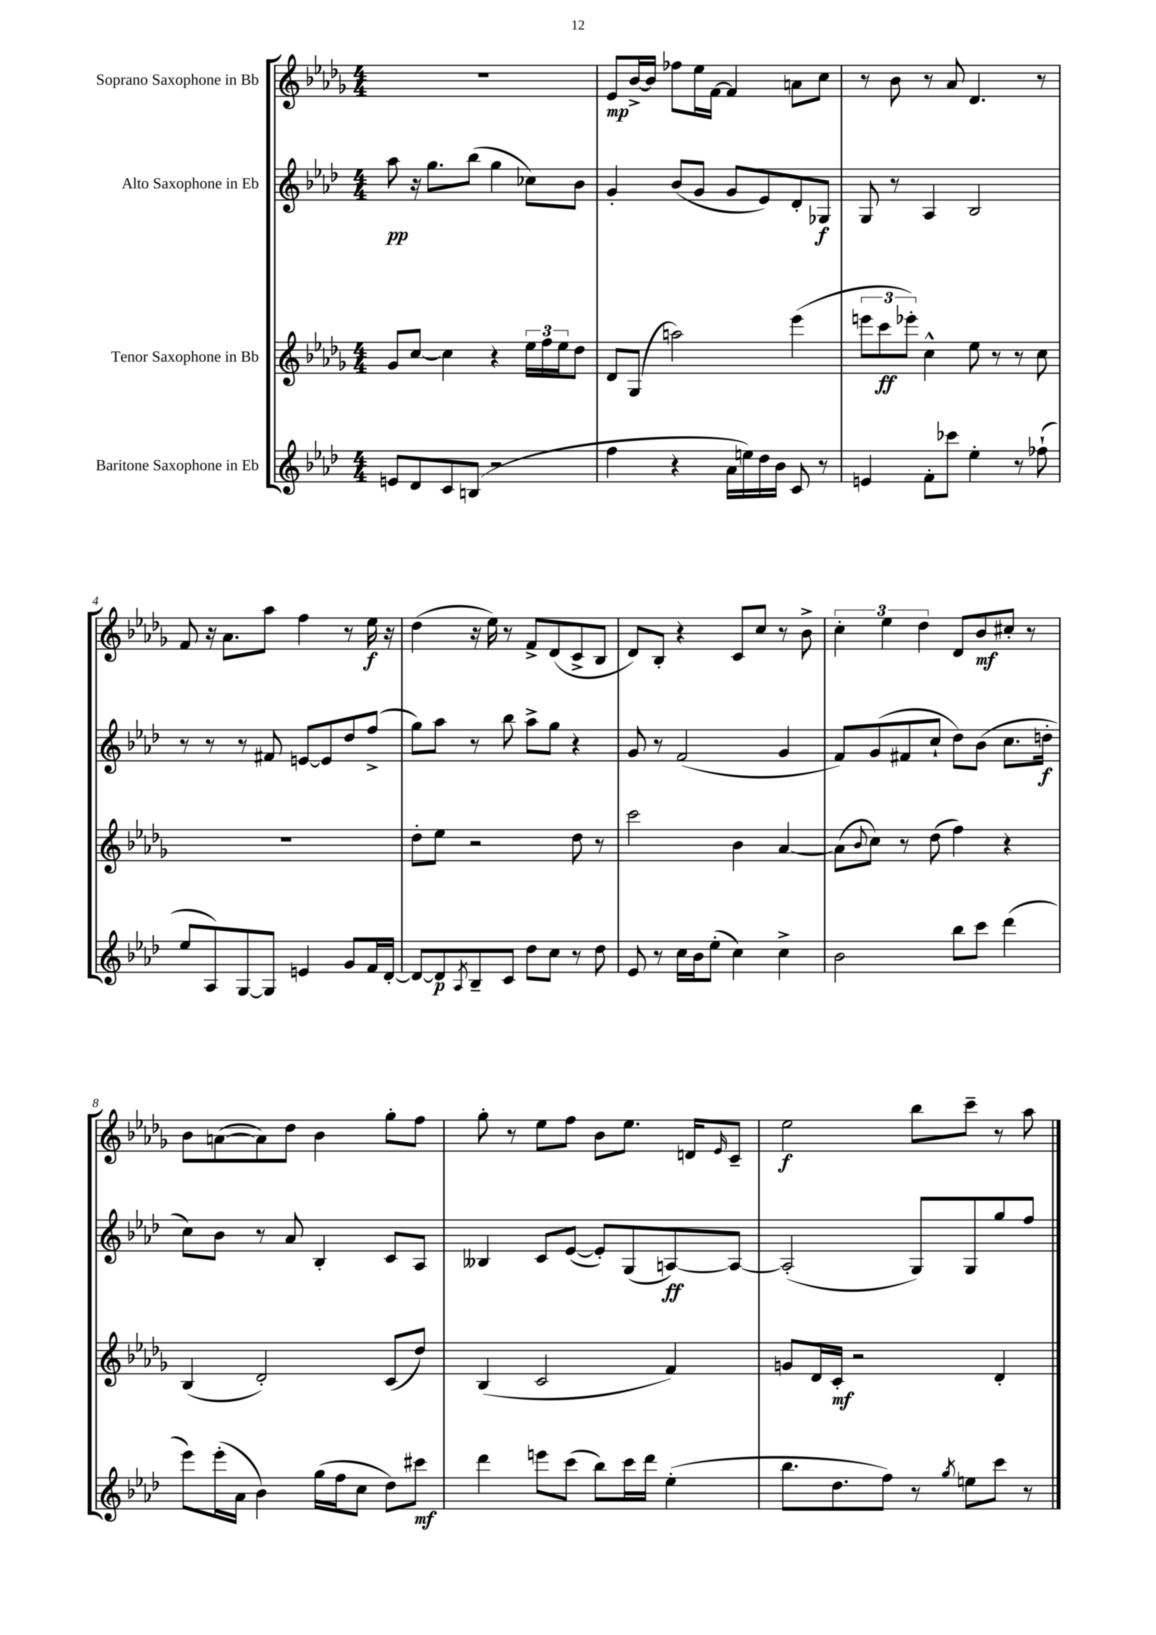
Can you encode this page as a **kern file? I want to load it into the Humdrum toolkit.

**kern	**kern	**kern	**kern
*staff4	*staff3	*staff2	*staff1
*clefG2	*clefG2	*clefG2	*clefG2
*k[b-e-a-d-]	*k[b-e-a-d-g-]	*k[b-e-a-d-]	*k[b-e-a-d-g-]
*M4/4	*M4/4	*M4/4	*M4/4
8e	8g-	8aa-	1r
8d-	[8cc	16r	.
.	.	8.gg	.
8c	4cc]	.	.
(8B	.	(8bb-	.
2r	4r	4gg	.
.	24ee-	8cc-)	.
.	24ff	.	.
.	24ee-	.	.
.	8dd-	8b-	.
=	=	=	=
4ff	8d-	4g'	8e-
.	(8G-	.	[16b-^
.	.	.	16b-]
4r	2aa)	(8b-	8ff-
.	.	8g	16ee-
.	.	.	[16f
16a-	.	8g	4f]
16ee)	.	.	.
16dd-	.	8e-)	.
16b-	.	.	.
8c	(4eee-	8d-'	8a
8r	.	8G-	8cc
=	=	=	=
4e	12eee	8G	8r
.	12ccc	.	.
.	.	8r	8b-
.	12eee-')	.	.
8f'	4cc^^	4A-	8r
8ccc-	.	.	8a-
4ee-'	8ee-	2B-	4.d-
.	8r	.	.
8r	8r	.	.
(8ff-`	8cc	.	8r
=	=	=	=
8ee-	1r	8r	8f
8A-)	.	8r	16r
.	.	.	8.a-
[8G	.	8r	.
8G]	.	8f#	8aa-
4e	.	[8e	4ff
.	.	8e]	.
8g	.	8dd-	8r
16f	.	(8ff^	16ee-
[16d-'	.	.	16r
=	=	=	=
8d-_	8dd-'	8gg)	(4dd-
8d-]	8ee-	8aa-	.
8qA-	.	.	.
8B-~	2r	8r	16r
.	.	.	16ee-)
8c	.	8bb-	8r
8dd-	.	8aa-^	8f^
8cc	.	8gg	(8d-
8r	8dd-	4r	8c^
8dd-	8r	.	8B-
=	=	=	=
8e-	2ccc	8g	8d-)
8r	.	8r	8B-'
16cc	.	(2f	4r
16b-	.	.	.
(8ee-'	.	.	.
4cc)	4b-	.	8c
.	.	.	8cc
4cc^	[4a-	4g	8r
.	.	.	8b-^
=	=	=	=
2b-	(8a-]	8f)	6cc'
.	8qqb-	.	.
.	8cc)	(8g	.
.	.	.	6ee-
.	8r	8f#	.
.	.	.	6dd-
.	(8dd-	8cc`	.
8bb-	4ff)	8dd-)	8d-
8ccc	.	(8b-	8b-
(4ddd-	4r	8.cc	8cc#'
.	.	.	8r
.	.	16dd'	.
=	=	=	=
8eee-)	(4B-	8cc)	8b-
(16eee-'	.	8b-	([8a
16a-	.	.	.
4b-)	2d-')	8r	8a])
.	.	8a-	8dd-
(16gg	.	4B-'	4b-
16ff	.	.	.
8cc	.	.	.
8dd-)	(8c	8c	8gg-'
8ccc#	8dd-)	8A-	8ff
=	=	=	=
4ddd-	(4B-	4B--	8gg-'
.	.	.	8r
8eee	2c	8c	8ee-
(8ccc	.	([8e-	8ff
8bb-)	.	8e-'])	8b-
16ccc	.	(8G	8.ee-
16ddd-	.	.	.
(4ee-'	4f)	[8A)	.
.	.	.	16d
.	.	.	16qqe-
.	.	8A_	8c~
=	=	=	=
8.bb-	8g	(2A']	2ee-
.	16d-	.	.
8.dd-	16c'	.	.
.	2r	.	.
8ff)	.	.	.
8r	.	8G)	8bb-
8qgg	.	.	.
8ee	.	8G	8ccc~
8ccc	4d-'	8gg	8r
8r	.	8ff	8aa-
==	==	==	==
*-	*-	*-	*-
